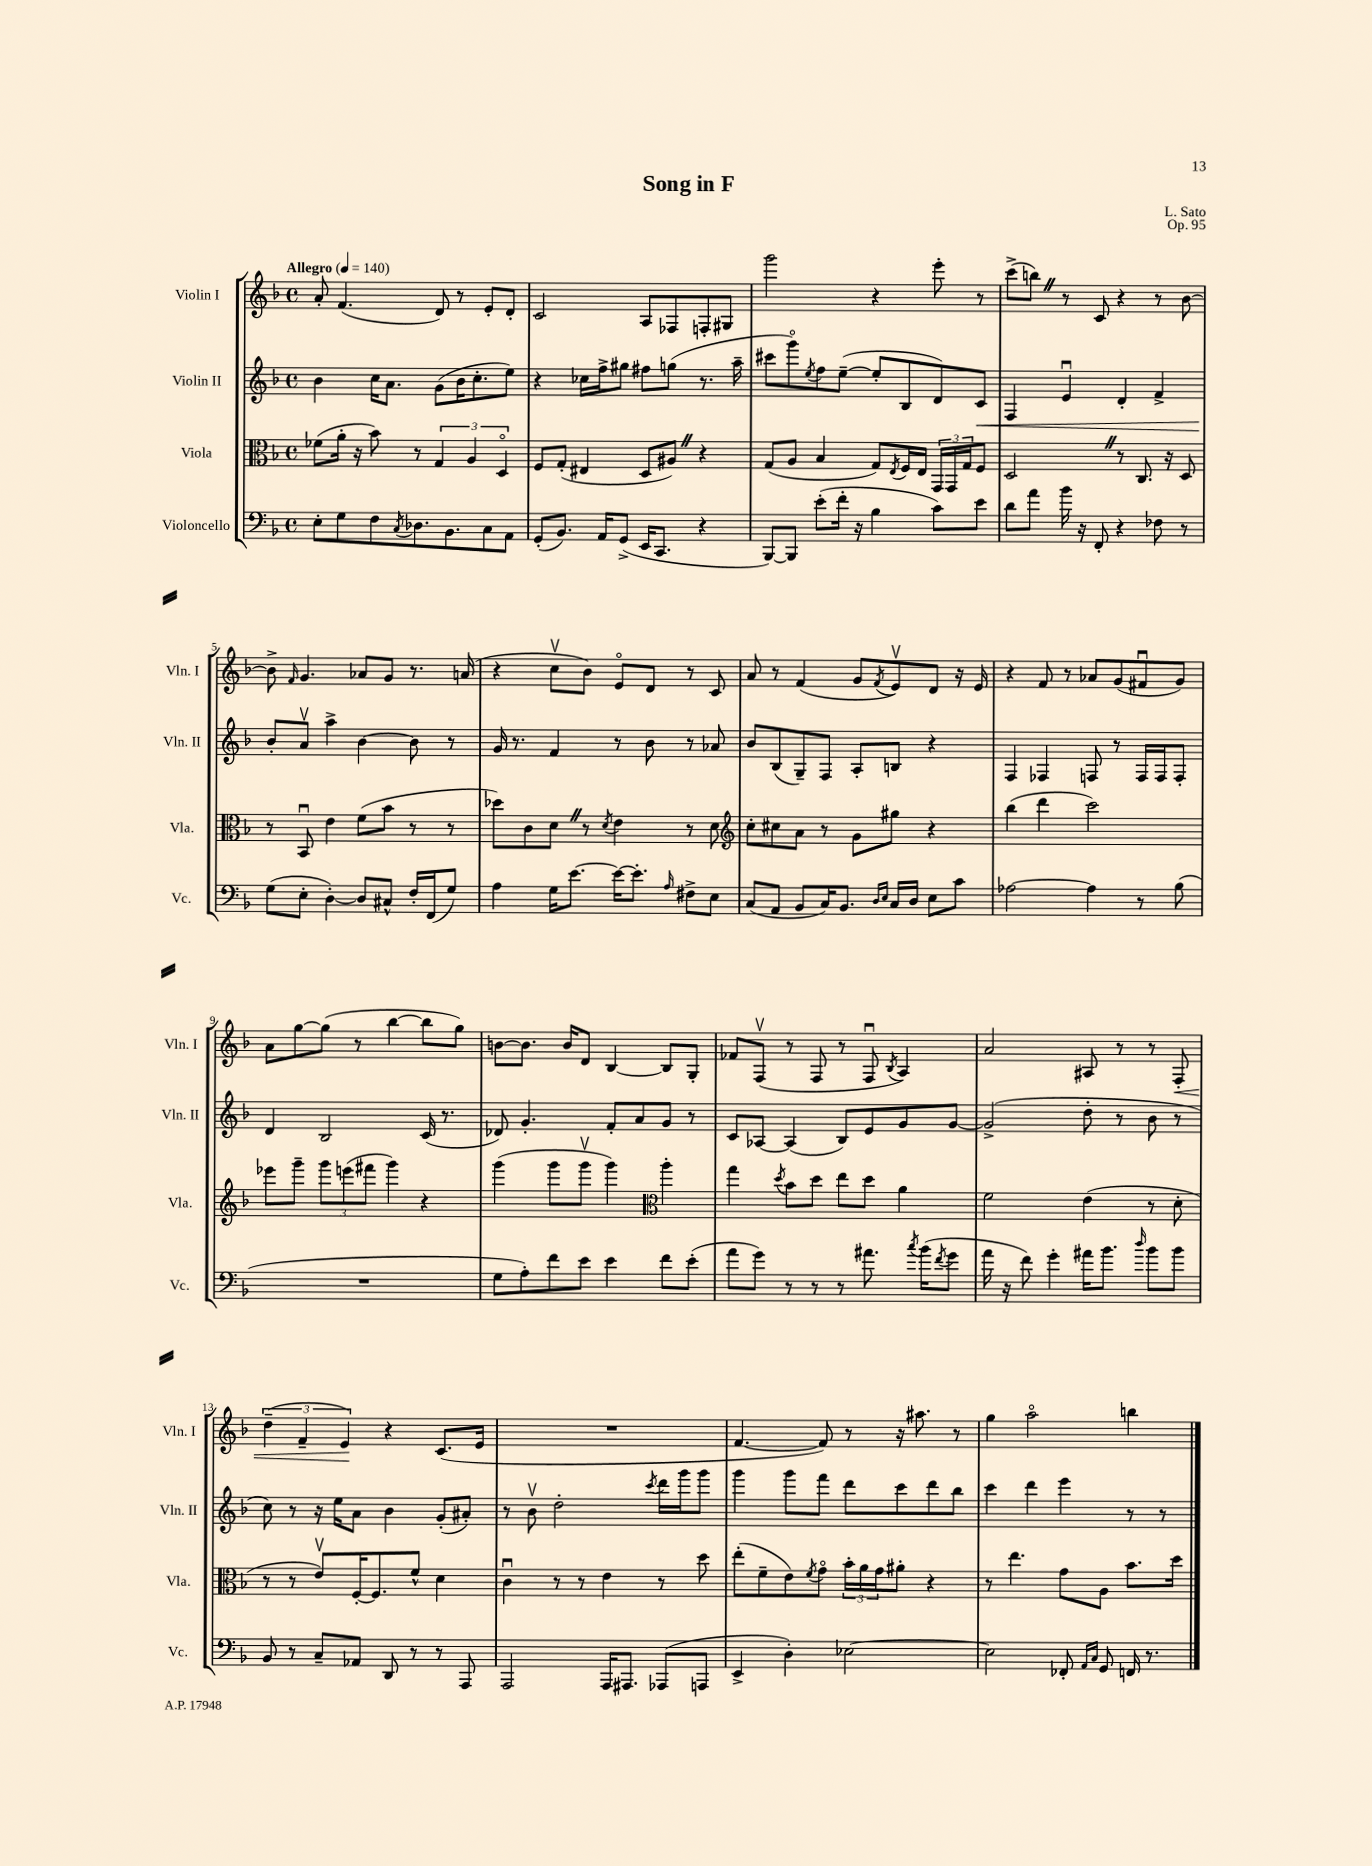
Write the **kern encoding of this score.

**kern	**kern	**kern	**dynam	**kern	**dynam
*part4	*part3	*part2	*part2	*part1	*part1
*staff4	*staff3	*staff2	*staff2	*staff1	*staff1
*I"Violoncello	*I"Viola	*I"Violin II	*	*I"Violin I	*
*I'Vc.	*I'Vla.	*I'Vln. II	*	*I'Vln. I	*
*clefF4	*clefC3	*clefG2	*	*clefG2	*
*k[b-]	*k[b-]	*k[b-]	*	*k[b-]	*
*M4/4	*M4/4	*M4/4	*	*M4/4	*
*met(c)	*met(c)	*met(c)	*	*met(c)	*
*MM140	*MM140	*MM140	*	*MM140	*
=1	=1	=1	=1	=1	=1
!	!	!	!	!LO:TX:a:B:t=Allegro	!
8E'\L	(8f-X\L	4b-\	.	8a'/	.
8G\	16a'\Jk	.	.	(4.f/	.
.	16r	.	.	.	.
8F\	8b-\)	16cc\KL	.	.	.
.	.	8.a\J	.	.	.
8qC/	.	.	.	.	.
8.D-X\	8r	.	.	.	.
.	6G/	(8g\L	.	8d/)	.
8.BB-\	.	.	.	.	.
.	.	16b-\K	.	8r	.
.	6A/	.	.	.	.
.	.	8.cc'\	.	.	.
8C\	.	.	.	8e'/L	.
.	6D/	.	.	.	.
8AA\J	.	8ee\J)	.	8d'/J	.
=2	=2	=2	=2	=2	=2
(8GG'/L	8F/L	4r	.	2c/	.
8.BB-/J)	(8G'/J	.	.	.	.
.	4E#X/	16cc-X\LL	.	.	.
16AA/KL	.	16ff^\J	.	.	.
(8GG^/J	.	8gg#X\J	.	.	.
16EE/KL	8D/L	8ff#X\L	.	8A/L	.
8.CC/J	.	.	.	.	.
.	8A#XZ/J)	(8ggn\J	.	8F-X/	.
4r	4r	8.r	.	8Fn'/	.
.	.	.	.	8G#X/J	.
.	.	16aa~\	.	.	.
=3	=3	=3	=3	=3	=3
[8BBB-/L)	(8G/L	8ccc#X\L	.	2ggg\	.
8BBB-/J]	8A/J	8ggg\)	.	.	.
.	.	8qee/	.	.	.
(8e'\L	4B-/	8ff\	.	.	.
16f'\Jk	.	([8ee~\J	.	.	.
16r	.	.	.	.	.
4B-\	8G/L)	8ee'/L]	.	4r	.
.	8qE/	.	.	.	.
.	16F/L	8B-/	.	.	.
.	16E/JJ	.	.	.	.
8c\L)	24GG/LL	8d/)	.	8eee'\	.
.	24GG/	.	.	.	.
.	24G/J	.	.	.	.
!	!	!	!LO:HP:b	!	!
8e\J	8F/J	8c/J	<	8r	.
=4	=4	=4	=4	=4	=4
8d\L	2DZ/	4F/	.	(8ccc^\L	.
8a\J	.	.	.	8bbnZ\J)	.
16b-\	.	4eu/	.	8r	.
16r	.	.	.	.	.
8FF'/	.	.	.	8c/	.
4r	8r	4d'/	.	4r	.
.	8.C/	.	.	.	.
8F-X\	.	4f^/	.	8r	.
.	16r	.	.	.	.
8r	8D/	.	.	[8b-\	.
!!LO:LB:g=z
=5	=5	=5	=5	=5	=5
(8G\L	8r	8b-'/L	.	8b-^\]	.
.	.	.	.	16qqf/	.
8E'\J	8BB-u/	8av/J	[	4.g/	.
[4D'\)	4e\	4aa^\	.	.	.
8D/L]	(8f\L	[4b-\	.	8a-X/L	.
8C#X^^/J	8b-\J	.	.	8g/J	.
16F'/LL	8r	8b-\]	.	8.r	.
(16FF/J	.	.	.	.	.
8G/J)	8r	8r	.	.	.
.	.	.	.	(16an/	.
=6	=6	=6	=6	=6	=6
4A\	8dd-X\L)	16g/	.	4r	.
.	.	8.r	.	.	.
.	8c\	.	.	.	.
16G\KL	8dZ\J	4f/	.	8ccv\L	.
[8.e\J	.	.	.	.	.
.	8r	.	.	8b-\J)	.
.	8qd/	.	.	.	.
16e\KL_	4e\	8r	.	8e/L	.
8.e'\J]	.	.	.	.	.
.	.	8b-\	.	8d/J	.
16qqA/	.	.	.	.	.
8F#X^\L	8r	8r	.	8r	.
8E\J	8d\	8a-X/	.	8c/	.
=7	=7	=7	=7	=7	=7
*	*clefG2	*	*	*	*
(8C/L	8cc'\L	8b-/L	.	8a/	.
8AA/J	8cc#X\	(8B-/	.	8r	.
8BB-/L	8a\J	8G~/)	.	(4f/	.
16C/K)	8r	8F/J	.	.	.
8.BB-/J	.	.	.	.	.
.	8g\L	8A'/L	.	8g/L	.
16qqD/LL	.	.	.	.	.
16qqE/JJ	.	.	.	8qf/	.
16C/LL	8gg#X\J	8Bn/J	.	8ev/)	.
16D/JJ	.	.	.	.	.
8E\L	4r	4r	.	8d/J	.
8c\J	.	.	.	16r	.
.	.	.	.	16e/	.
=8	=8	=8	=8	=8	=8
[2A-X\	(4bb-\	4F/	.	4r	.
.	4ddd\	4F-X/	.	8f/	.
.	.	.	.	8r	.
4A-\]	2ccc\)	8Fn/	.	8a-X/L	.
.	.	8r	.	(8g/	.
8r	.	16F/LL	.	8f#Xu/	.
.	.	16F/J	.	.	.
(8B-\	.	8F'/J	.	8g/J)	.
!!LO:LB:g=z
=9	=9	=9	=9	=9	=9
1r	8eee-X\L	4d/	.	8a\L	.
.	8ggg~\J	.	.	[8gg\	.
.	12ggg\L	2B-/	.	(8gg\J]	.
.	(12eeen\	.	.	.	.
.	.	.	.	8r	.
.	12fff#X\J	.	.	.	.
.	4ggg\)	.	.	[4bb-\	.
.	4r	(16c/	.	8bb-\L]	.
.	.	8.r	.	.	.
.	.	.	.	8gg\J)	.
=10	=10	=10	=10	=10	=10
8G\L	(4ggg\	8d-X/)	.	[8bn\L	.
8A'\)	.	4.g'/	.	8.b\J]	.
8f\	8ggg\L	.	.	.	.
.	.	.	.	16b/KL	.
8e\J	8gggv\J	.	.	8d/J	.
4e\	4ggg\)	8f'/L	.	[4B-/	.
.	.	8a/	.	.	.
*	*clefC3	*	*	*	*
8f\L	4aa'\	8g/J	.	8B-/L]	.
(8e'\J	.	8r	.	8G'/J	.
=11	=11	=11	=11	=11	=11
8a\L	4gg\	8c/L	.	8f-X/L	.
8g\J)	.	[8A-X/J	.	(8Fv/J	.
.	8qdd/	.	.	.	.
8r	8b-\L	(4A-/]	.	8r	.
8r	8dd\J	.	.	8F/	.
8r	8ee\L	8B-/L)	.	8r	.
8.a#X\	8dd\J	8e/	.	8Fu/	.
.	.	.	.	8qB-/	.
.	4a\	8g/	.	4A/)	.
8qcc/	.	.	.	.	.
(16b-\KL	.	.	.	.	.
8qf/	.	.	.	.	.
8g\J	.	[8g/J	.	.	.
=12	=12	=12	=12	=12	=12
16a\	2f\	(2g^/]	.	2a/	.
16r	.	.	.	.	.
8f\)	.	.	.	.	.
4g'\	.	.	.	.	.
16a#X\KL	(4e\	8dd'\	.	8A#X/	.
8.b-\J	.	.	.	.	.
.	.	8r	.	8r	.
16qqdd/	.	.	.	.	.
8b-\L	8r	8b-\	.	8r	.
!	!	!	!	!	!LO:HP:b
8b-\J	8d'\	8r	.	8F'/	<
!!LO:LB:g=z
=13	=13	=13	=13	=13	=13
8BB-/	8r	8cc\)	.	(6dd~\	.
8r	8r	8r	.	.	.
.	.	.	.	6f~/	.
8C~/L	8ev/L)	16r	.	.	.
.	.	16ee\KL	.	.	.
.	.	.	.	6e/)	.
8AA-X/J	[16F'/K	8a\J	.	.	.
.	8.F/]	.	.	.	.
8DD/	.	4b-\	.	4r	[
8r	8f^^/J	.	.	.	.
8r	4d\	(8g'/L	.	(8.c/L	.
8AAA/	.	8a#X'/J)	.	.	.
.	.	.	.	16e/Jk	.
=14	=14	=14	=14	=14	=14
2AAA/	4cu\	8r	.	1r	.
.	.	8b-v\	.	.	.
.	8r	2dd'\	.	.	.
.	8r	.	.	.	.
16AAA/KL	4e\	.	.	.	.
8.AAA#X/J	.	.	.	.	.
.	.	8qccc/	.	.	.
(8AAA-X/L	8r	16ddd\LL	.	.	.
.	.	16ggg\J	.	.	.
8AAAn/J	8dd\	8ggg\J	.	.	.
=15	=15	=15	=15	=15	=15
4EE^/	(8ee'\L	4ggg\	.	[4.f/	.
.	8f~\	.	.	.	.
4D'\)	8e\)	8ggg\L	.	.	.
.	8qf/	.	.	.	.
.	8g\J	8fff\J	.	8f/])	.
[2E-X\	24b-'\LL	8ddd\L	.	8r	.
.	24a\	.	.	.	.
.	24g\J	.	.	.	.
.	8a#X'\J	8ccc\	.	16r	.
.	.	.	.	8.aa#X\	.
.	4r	8ddd\	.	.	.
.	.	8bb-\J	.	8r	.
=16	=16	=16	=16	=16	=16
2E-\]	8r	4ccc\	.	4gg\	.
.	4.ee\	.	.	.	.
.	.	4ddd\	.	2aa\	.
8FF-X'/	8g\L	4eee\	.	.	.
16qqAA/LL	.	.	.	.	.
16qqC/JJ	.	.	.	.	.
8GG/	8A\J	.	.	.	.
16FFn/	8.b-\L	8r	.	4bbn\	.
8.r	.	.	.	.	.
.	.	8r	.	.	.
.	16dd\Jk	.	.	.	.
==	==	==	==	==	==
*-	*-	*-	*-	*-	*-
